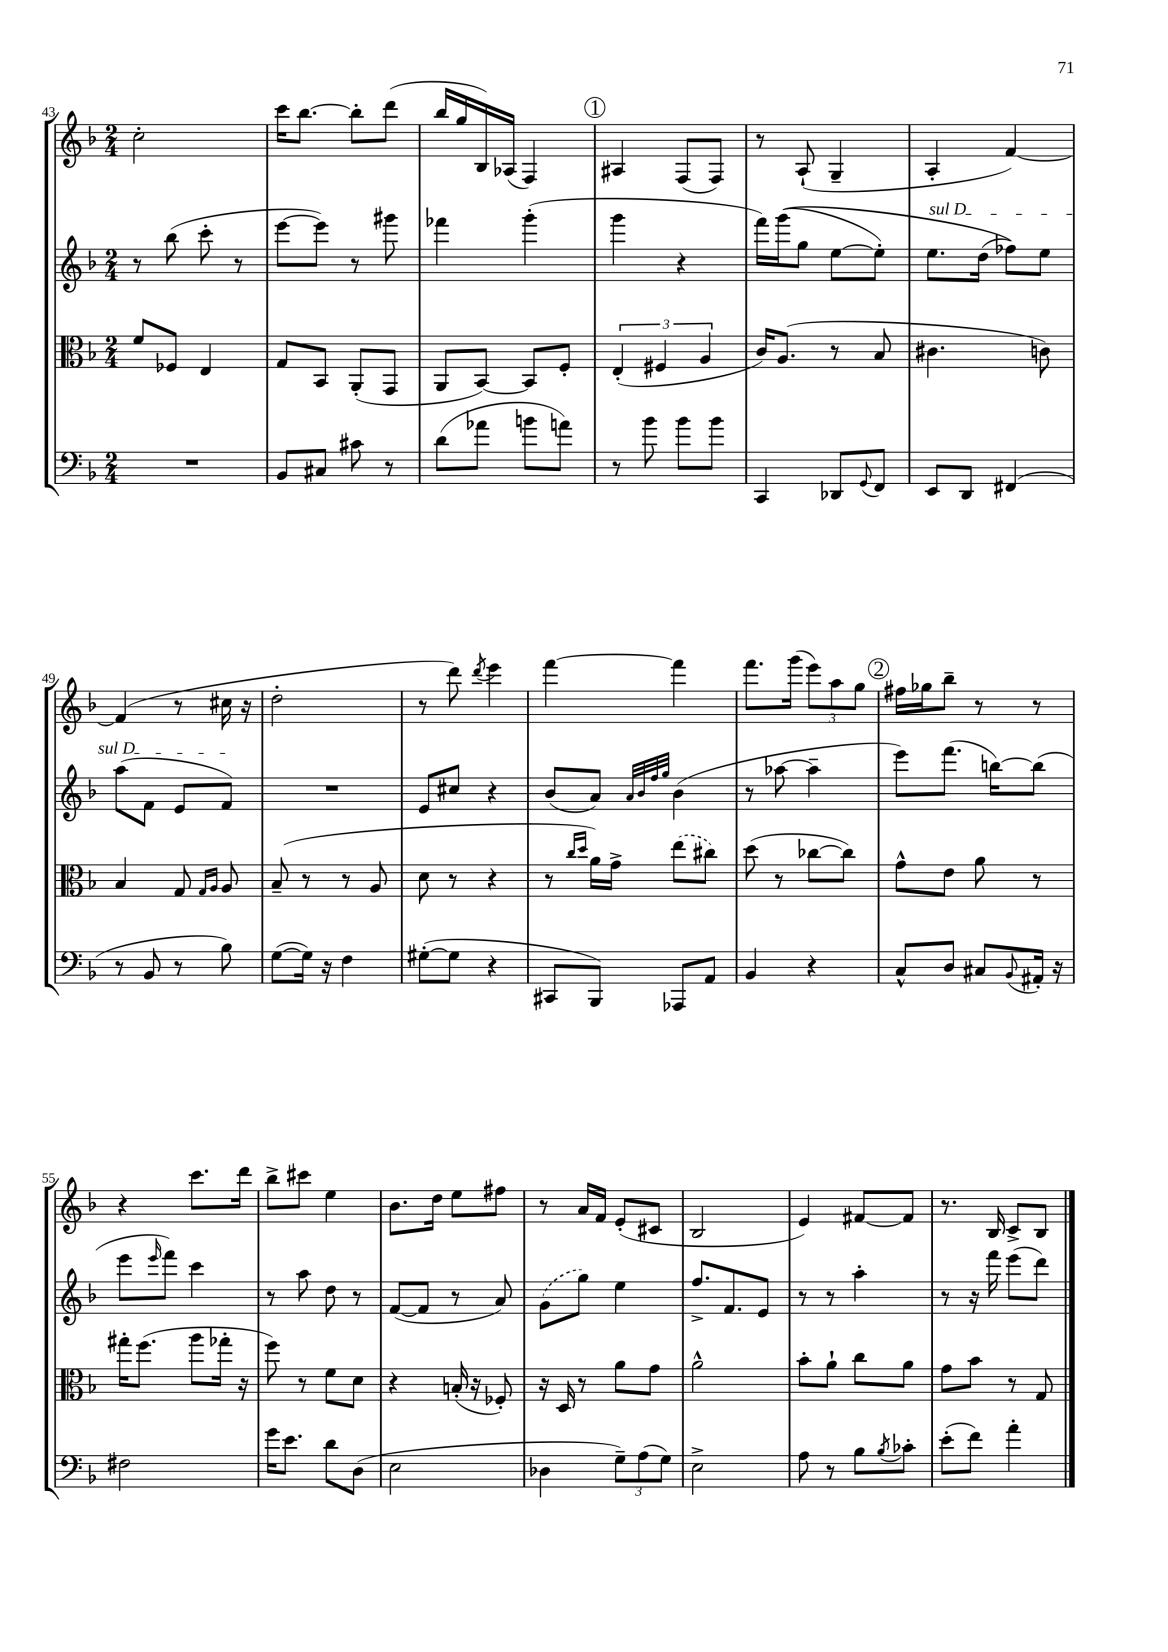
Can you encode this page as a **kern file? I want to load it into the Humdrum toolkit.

**kern	**kern	**kern	**kern
*staff4	*staff3	*staff2	*staff1
*clefF4	*clefC3	*clefG2	*clefG2
*k[b-]	*k[b-]	*k[b-]	*k[b-]
*M2/4	*M2/4	*M2/4	*M2/4
2r	8f	8r	2cc'
.	8F-	(8bb-	.
.	4E	8ccc'	.
.	.	8r	.
=	=	=	=
8BB-	8G	[8eee	16ccc
.	.	.	[8.bb-
8C#	8BB-	8eee])	.
8c#	(8AA'	8r	8bb-']
8r	8GG	8ggg#	(8ddd
=	=	=	=
(8d	8AA	4fff-	16bb-
.	.	.	16gg
8a-	[8BB-)	.	16B-)
.	.	.	(16A-
8b	8BB-]	(4ggg'	4F)
8a)	8F'	.	.
=	=	=	=
8r	(6E'	4ggg	4A#
8b-	.	.	.
.	6F#	.	.
8b-	.	4r	(8F
.	6A	.	.
8b-	.	.	8F)
=	=	=	=
4CC	16c)	16fff)	8r
.	(8.A	&((16ggg	.
.	.	8gg	(8A`
8DD-	8r	[8ee	4G~
8qqGG	.	.	.
8FF	8B-	8ee'])	.
=	=	=	=
8EE	4.c#	8.ee	4A'
8DD	.	.	.
.	.	(16dd	.
(4FF#	.	8ff-)&)	[4f)
.	8c)	8ee	.
=	=	=	=
8r	4B-	(8aa	(4f]
8BB-	.	8f	.
8r	8G	8e	8r
.	16qqG	.	.
.	16qqA	.	.
8B-)	8A	8f)	16cc#
.	.	.	16r
=	=	=	=
([8G	(8B-~	2r	2dd'
16G])	8r	.	.
16r	.	.	.
4F	8r	.	.
.	8A	.	.
=	=	=	=
([8G#'	8d	8e	8r
8G#]	8r	8cc#	8ddd)
.	.	.	8qddd
4r	4r	4r	4eee
=	=	=	=
8CC#	8r	(8b-	[4fff
.	16qqcc	.	.
.	16qqdd	.	.
8BBB-)	16a)	8a)	.
.	16g^	.	.
.	.	32qqa	.
.	.	32qqb-	.
.	.	32qqff	.
.	.	32qqgg	.
8AAA-	(8ee	(4b-	4fff]
8AA	8cc#)	.	.
=	=	=	=
4BB-	(8dd	8r	8.fff
.	8r	[8aa-	.
.	.	.	(16ggg
4r	[8cc-	4aa-~]	12eee)
.	.	.	12aa
.	8cc-])	.	.
.	.	.	12gg
=	=	=	=
8C^^	8g^^	8eee)	16ff#
.	.	.	16gg-
8D	8e	(8.fff	8bb-~
8C#	8a	.	8r
.	.	[16bb)	.
8qqBB-	.	.	.
16AA#'	8r	(8bb]	8r
16r	.	.	.
=	=	=	=
2F#	16gg#'	8eee	4r
.	(8.ff	.	.
.	.	16qqeee	.
.	.	8fff)	.
.	8aa	4ccc	8.ccc
.	16gg-'	.	.
.	16r	.	16ddd
=	=	=	=
16g	8ff)	8r	8bb-^
8.e	.	.	.
.	8r	8aa	8ccc#
8d	8f	8dd	4ee
(8D	8d	8r	.
=	=	=	=
2E	4r	([8f	8.b-
.	.	8f]	.
.	.	.	16dd
.	(16B'	8r	8ee
.	16r	.	.
.	8F-')	8a)	8ff#
=	=	=	=
4D-	16r	(8g	8r
.	16D	.	.
.	8r	8gg)	16a
.	.	.	16f
12G~)	8a	4ee	(8e'
(12A	.	.	.
.	8g	.	8c#
12G)	.	.	.
=	=	=	=
2E^	2a^^	8.ff^	2B-
.	.	8.f	.
.	.	8e	.
=	=	=	=
8A	8b-'	8r	4e)
8r	8a`	8r	.
8B-	8cc	4aa'	[8f#
8qB-	.	.	.
8c-'	8a	.	8f#]
=	=	=	=
(8e'	8g	8r	8.r
8f)	8b-	16r	.
.	.	16fff	16B-
4a'	8r	(8eee	8c^
.	8G	8ddd)	8B-
==	==	==	==
*-	*-	*-	*-
